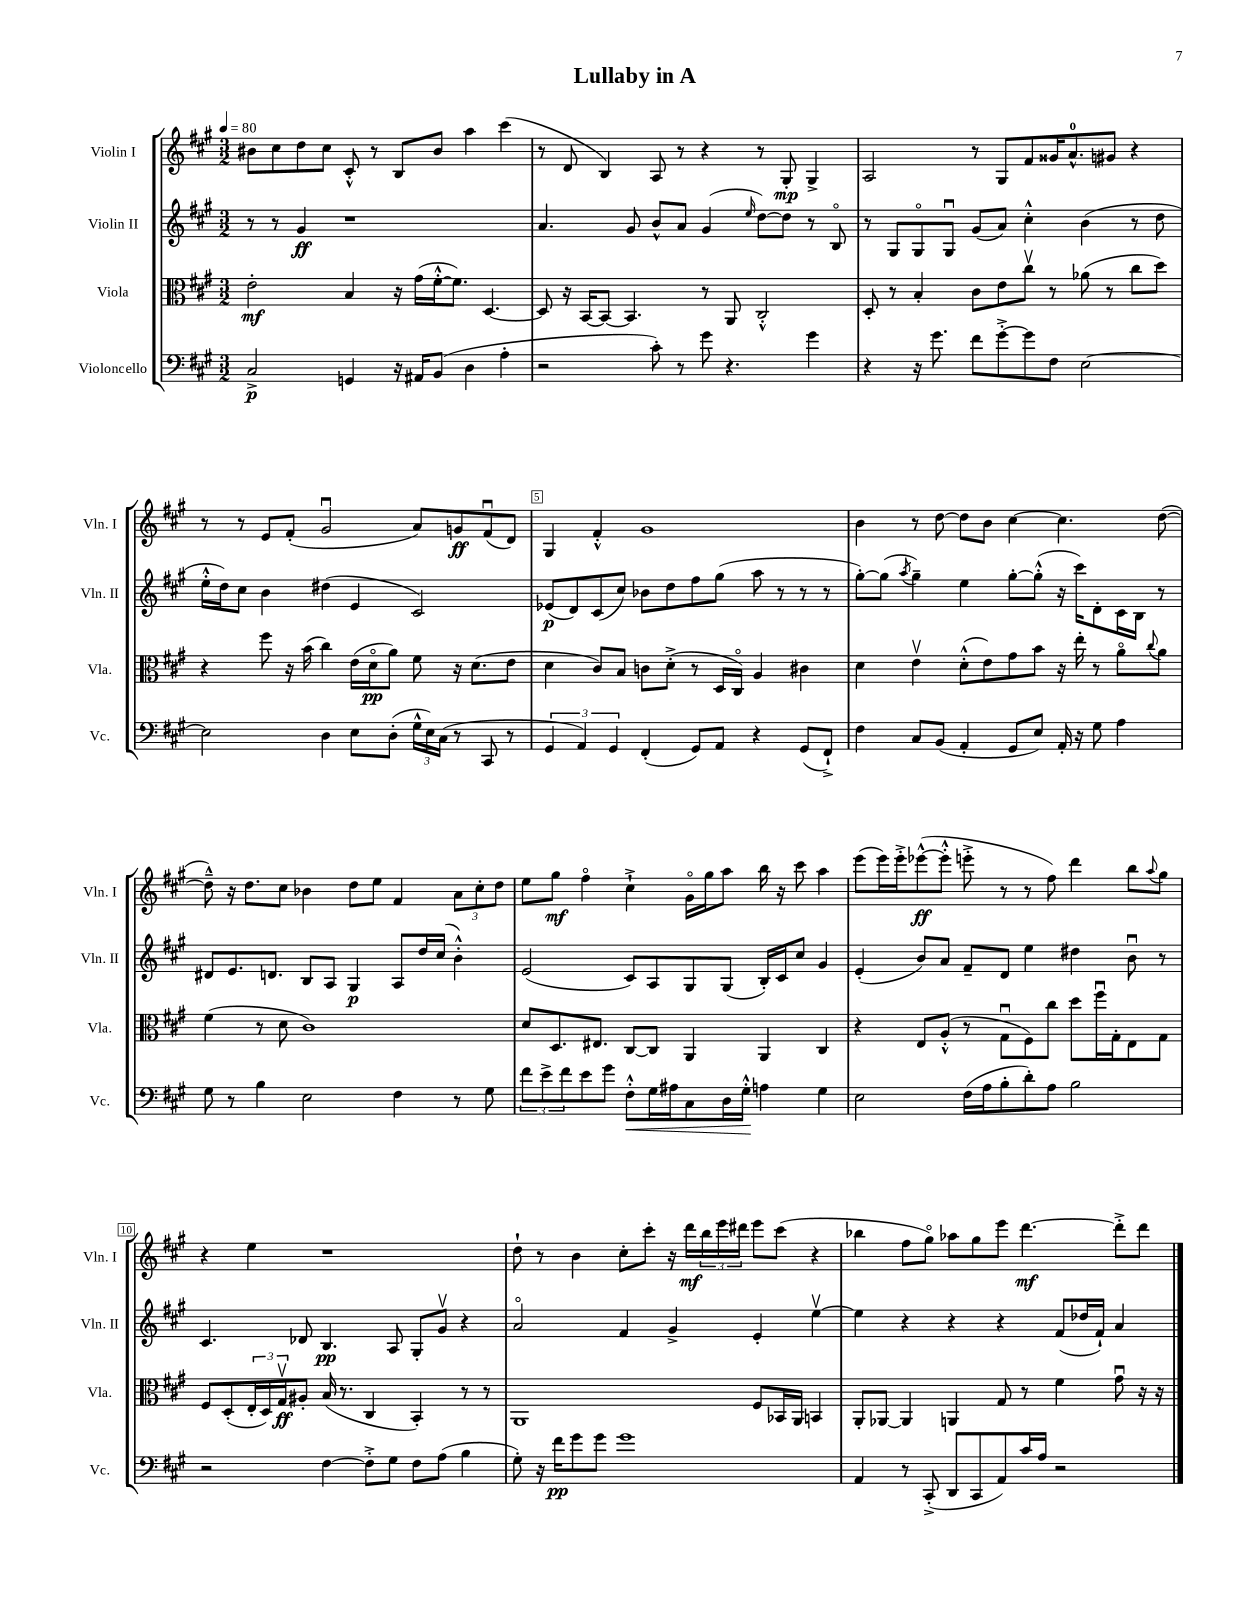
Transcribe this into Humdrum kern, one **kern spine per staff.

**kern	**dynam	**kern	**dynam	**kern	**dynam	**kern	**dynam
*part4	*part4	*part3	*part3	*part2	*part2	*part1	*part1
*staff4	*staff4	*staff3	*staff3	*staff2	*staff2	*staff1	*staff1
*I"Violoncello	*	*I"Viola	*	*I"Violin II	*	*I"Violin I	*
*I'Vc.	*	*I'Vla.	*	*I'Vln. II	*	*I'Vln. I	*
*clefF4	*	*clefC3	*	*clefG2	*	*clefG2	*
*k[f#c#g#]	*	*k[f#c#g#]	*	*k[f#c#g#]	*	*k[f#c#g#]	*
*M3/2	*	*M3/2	*	*M3/2	*	*M3/2	*
*MM80	*	*MM80	*	*MM80	*	*MM80	*
=1	=1	=1	=1	=1	=1	=1	=1
2C#^/	p	2e'\	mf	8r	.	8b#X\L	.
.	.	.	.	8r	.	8cc#\	.
.	.	.	.	4g#/	ff	8dd\	.
.	.	.	.	.	.	8cc#\J	.
4GGn/	.	4B/	.	1r	.	8c#'^^/	.
.	.	.	.	.	.	8r	.
16r	.	16r	.	.	.	8B/L	.
16AA#X/KL	.	(16g#\LL	.	.	.	.	.
(8BB/J	.	[16f#'^^\J	.	.	.	8b#/J	.
.	.	8.f#\J])	.	.	.	.	.
4D\	.	.	.	.	.	4aa\	.
.	.	[4.D/	.	.	.	.	.
4A'\	.	.	.	.	.	(4ccc#\	.
=2	=2	=2	=2	=2	=2	=2	=2
2r	.	8D/]	.	4.a/	.	8r	.
.	.	16r	.	.	.	8d/	.
.	.	[16BB/KL	.	.	.	.	.
.	.	8BB/J_	.	.	.	4B/)	.
.	.	4.BB/]	.	8g#/	.	.	.
8c#'\)	.	.	.	8b^^/L	.	8A/	.
8r	.	.	.	8a/J	.	8r	.
8g#\	.	8r	.	(4g#/	.	4r	.
4.r	.	8AA/	.	.	.	.	.
.	.	.	.	16qqee/	.	.	.
.	.	2C#'^^/	.	[8dd\L)	.	8r	.
.	.	.	.	8dd\J]	.	8G#'/	mp
4g#\	.	.	.	8r	.	4G#^/	.
.	.	.	.	8B/	.	.	.
=3	=3	=3	=3	=3	=3	=3	=3
4r	.	8D'/	.	8r	.	2A/	.
.	.	8r	.	8G#/L	.	.	.
16r	.	4B'/	.	8G#/	.	.	.
8.g#\	.	.	.	.	.	.	.
.	.	.	.	8G#u/J	.	.	.
8f#\L	.	8c#\L	.	(8g#/L	.	8r	.
[8g#'^\	.	8e\	.	8a/J)	.	8G#/L	.
8g#\]	.	8cc#v\J	.	4cc#'^^\	.	8f#/	.
8F#\J	.	8r	.	.	.	16g##X/K	.
.	.	.	.	.	.	8.a^^/	.
[2E\	.	(8a-X\	.	(4b\	.	.	.
.	.	8r	.	.	.	8g#X/J	.
.	.	8cc#\L	.	8r	.	4r	.
.	.	8dd\J)	.	8dd\	.	.	.
!!LO:LB:g=z
=4	=4	=4	=4	=4	=4	=4	=4
2E\]	.	4r	.	16ee'^^\LL	.	8r	.
.	.	.	.	16dd\J)	.	.	.
.	.	.	.	8cc#\J	.	8r	.
.	.	8ff#\	.	4b\	.	8e/L	.
.	.	16r	.	.	.	(8f#'/J	.
.	.	(16b\	.	.	.	.	.
4D\	.	4cc#\)	.	(4dd#X\	.	2g#u/	.
8E\L	.	(16e\LL	.	4e/	.	.	.
.	.	16d\J	pp	.	.	.	.
(8D'\J	.	8a\J)	.	.	.	.	.
24G#^^\LL	.	8f#\	.	2c#/)	.	8a/L)	.
24E\)	.	.	.	.	.	.	.
(24C#\JJ	.	.	.	.	.	.	.
8r	.	16r	.	.	.	8gn/	ff
.	.	(8.d\L	.	.	.	.	.
8CC#/	.	.	.	.	.	(8f#u/	.
8r	.	8e\J	.	.	.	8d/J)	.
=5	=5	=5	=5	=5	=5	=5	=5
6GG#/	.	4d\	.	(8e-X/L	p	4G#/	.
.	.	.	.	8d/)	.	.	.
6AA/)	.	.	.	.	.	.	.
.	.	8c#/L)	.	(8c#/	.	4f#'^^/	.
6GG#/	.	.	.	.	.	.	.
.	.	8B/J	.	8cc#/J)	.	.	.
(4FF#'/	.	8cn\L	.	8b-X\L	.	1g#	.
.	.	(8d'^\J	.	8dd\	.	.	.
8GG#/L)	.	8r	.	8ff#\	.	.	.
8AA/J	.	16D/LL	.	(8gg#\J	.	.	.
.	.	16C#/JJ)	.	.	.	.	.
4r	.	4A/	.	8aa\	.	.	.
.	.	.	.	8r	.	.	.
(8GG#/L	.	4c#X\	.	8r	.	.	.
8FF#`^/J)	.	.	.	8r	.	.	.
=6	=6	=6	=6	=6	=6	=6	=6
4F#\	.	4d\	.	[8gg#'\L)	.	4b\	.
.	.	.	.	(8gg#\J]	.	.	.
.	.	.	.	8qaa/	.	.	.
8C#/L	.	4ev\	.	4gg#~\)	.	8r	.
(8BB/J	.	.	.	.	.	[8dd\	.
4AA'/	.	(8d'^^\L	.	4ee\	.	8dd\L]	.
.	.	8e\)	.	.	.	8b\J	.
8GG#/L	.	8g#\	.	[8gg#'\L	.	[4cc#\	.
8E/J)	.	8b\J	.	(8gg#'^^\J]	.	.	.
16AA'/	.	16r	.	16r	.	4.cc#\]	.
16r	.	16ee'\	.	16ccc#\KL)	.	.	.
8G#\	.	8r	.	8d'\	.	.	.
4A\	.	8a\L	.	16c#\L	.	.	.
.	.	.	.	16B\JJ	.	.	.
.	.	8qqcc#/	.	.	.	.	.
.	.	8a\J	.	8r	.	([8dd\	.
!!LO:LB:g=z
=7	=7	=7	=7	=7	=7	=7	=7
8G#\	.	(4f#\	.	8d#X/L	.	8dd~^^\])	.
8r	.	.	.	8.e/	.	16r	.
.	.	.	.	.	.	8.dd\L	.
4B\	.	8r	.	.	.	.	.
.	.	.	.	8.dn/J	.	.	.
.	.	8d\	.	.	.	8cc#\J	.
2E\	.	1c#)	.	8B/L	.	4b-X\	.
.	.	.	.	8A/J	.	.	.
.	.	.	.	4G#/	p	8dd\L	.
.	.	.	.	.	.	8ee\J	.
4F#\	.	.	.	8A/L	.	4f#/	.
.	.	.	.	16dd/L	.	.	.
.	.	.	.	(16cc#/JJ	.	.	.
8r	.	.	.	4b'^^\)	.	12a\L	.
.	.	.	.	.	.	12cc#'\	.
8G#\	.	.	.	.	.	.	.
.	.	.	.	.	.	12dd\J	.
=8	=8	=8	=8	=8	=8	=8	=8
12f#\L	.	8d/L	.	(2e/	.	8ee\L	.
12e^\	.	.	.	.	.	.	.
.	.	8.D/	.	.	.	8gg#\J	mf
12f#\	.	.	.	.	.	.	.
8e\	.	.	.	.	.	4ff#\	.
.	.	8.E#X/J	.	.	.	.	.
8g#\J	.	.	.	.	.	.	.
!	!LO:HP:b	!	!	!	!	!	!
8F#'^^\L	<	[8C#/L	.	8c#/L)	.	4cc#`^\	.
16G#\L	.	8C#/J]	.	8A/	.	.	.
16A#X\J	.	.	.	.	.	.	.
8C#\	.	4AA/	.	8G#/	.	16g#\LL	.
.	.	.	.	.	.	16gg#\J	.
16D\L	.	.	.	(8G#/J	.	8aa\J	.
16G#'^^\JJ	.	.	.	.	.	.	.
4An\	[	4AA/	.	16B'/LL)	.	16bb\	.
.	.	.	.	16c#/J	.	16r	.
.	.	.	.	8cc#/J	.	8ccc#\	.
4G#\	.	4C#/	.	4g#/	.	4aa\	.
=9	=9	=9	=9	=9	=9	=9	=9
2E\	.	4r	.	(4e'/	.	(8eee\L	.
.	.	.	.	.	.	16eee\L)	.
.	.	.	.	.	.	16eee'^\J	.
.	.	8E/L	.	8b/L)	.	([8eee-X^^\	ff
.	.	(8A'^^/J	.	8a/J	.	8eee-'^^\J]	.
(16F#\LL	.	8r	.	8f#~/L	.	8eeen'^\	.
16A\J	.	.	.	.	.	.	.
8B'\	.	8G#u\L	.	8d/J	.	8r	.
8d'\)	.	8F#\)	.	4ee\	.	8r	.
8A\J	.	8cc#\J	.	.	.	8ff#\)	.
2B\	.	8dd\L	.	4dd#X\	.	4ddd\	.
.	.	16ff#u\L	.	.	.	.	.
.	.	16G#'\J	.	.	.	.	.
.	.	8E\	.	8bu\	.	8bb\L	.
.	.	.	.	.	.	8qqaa/	.
.	.	8G#\J	.	8r	.	8gg#\J	.
!!LO:LB:g=z
=10	=10	=10	=10	=10	=10	=10	=10
2r	.	8F#/L	.	4.c#/	.	4r	.
.	.	(8D'/	.	.	.	.	.
.	.	24E'/L	.	.	.	4ee\	.
.	.	24D/)	.	.	.	.	.
.	.	24G#v/J	ff	.	.	.	.
.	.	8A#X'/J	.	8d-X/	.	.	.
[4F#\	.	(16B/	.	4.B/	pp	1r	.
.	.	8.r	.	.	.	.	.
8F#'^\L]	.	4C#/	.	.	.	.	.
8G#\J	.	.	.	8A/	.	.	.
8F#\L	.	4BB'/)	.	8G#'/L	.	.	.
(8A\J	.	.	.	8g#v/J	.	.	.
4B\	.	8r	.	4r	.	.	.
.	.	8r	.	.	.	.	.
=11	=11	=11	=11	=11	=11	=11	=11
8G#'\)	.	1AA	.	2a/	.	8dd`\	.
16r	.	.	.	.	.	8r	.
16f#\KL	pp	.	.	.	.	.	.
8g#\	.	.	.	.	.	4b\	.
8g#\J	.	.	.	.	.	.	.
1g#	.	.	.	4f#/	.	8cc#'\L	.
.	.	.	.	.	.	8ccc#'\J	.
.	.	.	.	4g#^/	.	16r	.
.	.	.	.	.	.	16ddd\LL	mf
.	.	.	.	.	.	24bb\	.
.	.	.	.	.	.	24eee\	.
.	.	.	.	.	.	24ddd#X\JJ	.
.	.	8F#/L	.	4e'/	.	8eee\L	.
.	.	16BB-X/L	.	.	.	(8ccc#\J	.
.	.	16AA/JJ	.	.	.	.	.
.	.	4BBn/	.	[4eev\	.	4r	.
=12	=12	=12	=12	=12	=12	=12	=12
4AA/	.	8AA'/L	.	4ee\]	.	4bb-X\	.
.	.	[8AA-X/J	.	.	.	.	.
8r	.	4AA-/]	.	4r	.	8ff#\L	.
(8CC#'^/	.	.	.	.	.	8gg#\J)	.
8DD/L	.	4AAn/	.	4r	.	8aa-X\L	.
8CC#/	.	.	.	.	.	8gg#\	.
8AA/)	.	8G#/	.	4r	.	8eee\J	.
16c#/L	.	8r	.	.	.	[4.ddd\	mf
16A/JJ	.	.	.	.	.	.	.
2r	.	4f#\	.	(8f#/L	.	.	.
.	.	.	.	16dd-X/L	.	.	.
.	.	.	.	16f#`/JJ)	.	.	.
.	.	8g#u\	.	4a/	.	8ddd'^\L]	.
.	.	16r	.	.	.	8ddd\J	.
.	.	16r	.	.	.	.	.
==	==	==	==	==	==	==	==
*-	*-	*-	*-	*-	*-	*-	*-
